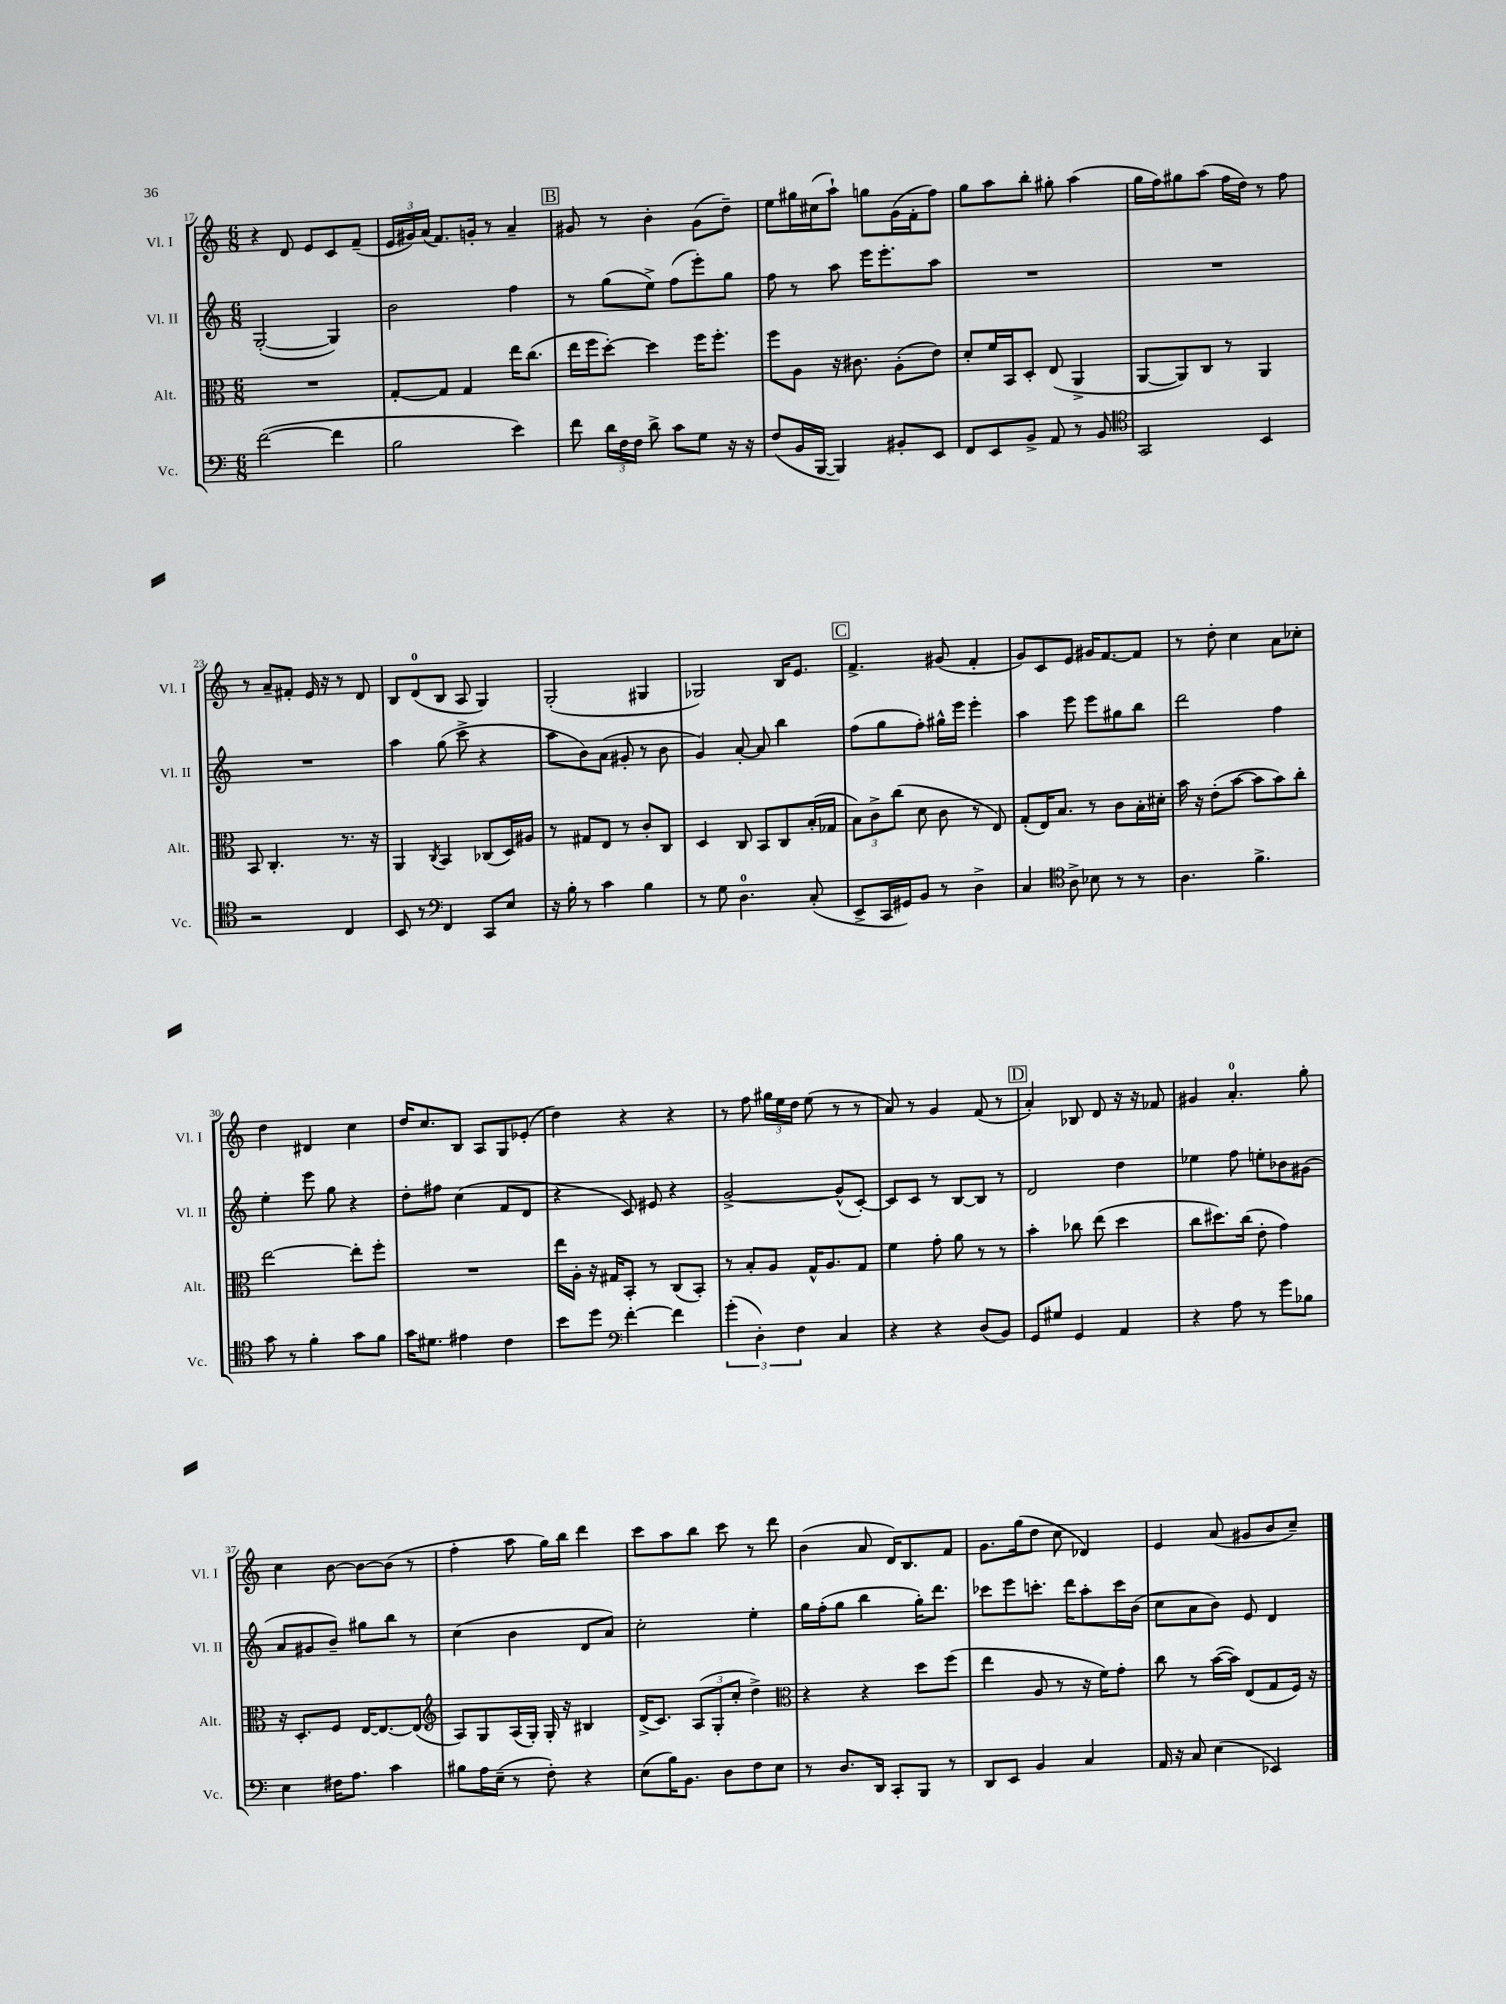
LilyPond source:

<<
\new StaffGroup <<
\new Staff = "s0" \with { instrumentName = "Vl. I" shortInstrumentName = "Vl. I" } {
    \clef treble \key c \major \numericTimeSignature \time 6/8
    \autoBeamOff r4 d'8 e'8[ c'8 f'8]--( |
    \tuplet 3/2 { e'16[ gis'16) a'16]( } f'8.[) g'16]-. r8 a'4-- |
    \mark \markup { \box "B" } gis'8 r8 b'4-. gis'8[( d''8]--) |
    e''8[ gis''16 cis''16( a''8]-!) g''8[ g'16( f'16-. f''8]) |
    g''8[ a''8 b''8]-. gis''8-. a''4( |
    g''16[ f''16) gis''8 a''8]( f''16[ d''16]) r8 f''8 |
    r8 a'8[-- fis'8]-. e'16 r16 r8 d'8 |
    b8[ d'8-0( b8] a8 g4) |
    g2-.( gis4 |
    ges2) b16[ e'8.] |
    \mark \markup { \box "C" } f'4.-> gis'8( f'4-. |
    g'8[) c'8 e'8] gis'16[ f'8.~ f'8] |
    r8 d''8-. c''4 a'8[ ces''8]-. |
    d''4 dis'4 c''4 |
    d''16[ c''8. b8] a8[ g8 ees'8]-.( |
    d''4) r4 r4 |
    r8 f''8 \tuplet 3/2 { gis''16[ e''16 d''16] } e''8( r8 r8 |
    a'8) r8 g'4 f'8( r8 |
    \mark \markup { \box "D" } a'4-.) bes8 d'8 r16 r16 fes'8 |
    gis'4 a'4.-0-. g''8-. |
    c''4 b'8~ b'8[~ b'8]( r8 |
    f''4-. a''8 g''16[) b''16] d'''4 |
    c'''8[ a''8 b''8] c'''8 r8 d'''8 |
    b'4( a'8 d'16[) b8. f'8] |
    g'8.[ g''16( d''8] c''8 des'4) |
    e'4 a'8( gis'8[ b'8 c''8]--) \bar "|." |
}
\new Staff = "s1" \with { instrumentName = "Vl. II" shortInstrumentName = "Vl. II" } {
    \clef treble \key c \major \numericTimeSignature \time 6/8
    \autoBeamOff g2~-.( g4) |
    b'2 f''4 |
    \mark \markup { \box "B" } r8 g''8[( e''8]->) f''8[( e'''8-.) g''8] |
    f''8 r8 a''8 e'''16[ e'''8.-. a''8] |
    R2. |
    R2. |
    R2. |
    a''4 g''8( c'''8-> r4 |
    a''8[ b'8) a'8]( gis'8-. r8 b'8 |
    g'4) a'8~-. a'8 b''4 |
    \mark \markup { \box "C" } f''8[( g''8 f''8]-.) gis''16[-^ e'''16] e'''4-. |
    a''4 e'''8 e'''8[ gis''8 b''8] |
    d'''2 f''4 |
    e''4-. e'''8 g''8 r4 |
    d''8[-. fis''8] c''4( f'8[ d'8] |
    r4 c'8) eis'8 r4 |
    g'2~-> g'8[-^( c'8]~-.) |
    c'8[ c'8] r8 b8[~ b8] r8 |
    \mark \markup { \box "D" } d'2 d''4 |
    ees''4 f''8 e''8[-. bes'8 gis'8]( |
    a'8[ gis'8 b'8]--) gis''8[ b''8] r8 |
    c''4( b'4 d'8[ a'8]) |
    c''2-. e''4-. |
    g''16[ f''16-.( g''8] b''4 g''16[-.) d'''8.] |
    ces'''8[ e'''8 c'''8.]-. d'''16[ a''8-. c'''16 b'16]( |
    c''8[ a'8 b'8]) e'8 d'4 \bar "|." |
}
\new Staff = "s2" \with { instrumentName = "Alt." shortInstrumentName = "Alt." } {
    \clef alto \key c \major \numericTimeSignature \time 6/8
    \autoBeamOff R2. |
    g8[~-. g8] g4 e''16[ c''8.]( |
    \mark \markup { \box "B" } e''16[ f''16 d''8]~-.) d''4 f''16[ f''8.]-. |
    f''8[ a8] r16 cis'8. a8[-.( e'8]) |
    d'8[-. f'16 b,16 d8]-. e8( a,4-> |
    a,8[~ a,8) c8] r8 a,4 |
    b,8 c4.-. r8. r16 |
    a,4 \acciaccatura { c8 } b,4 ces8[( d16) ais16] |
    r8 gis8[ e8] r8 c'8[-. c8] |
    d4 c8 b,8[ c8 b16-.( ges16] |
    \mark \markup { \box "C" } \tuplet 3/2 { b8[) c'8-> c''8]( } d'8 c'8 r8 e8) |
    g8[-.( e16) b8.] r8 c'8[ b16-. dis'16]-. |
    b'16 r16 e'8[-.( b'8]~ b'8[ b'8) c''8]-. |
    e''2~ e''8[-. f''8]-. |
    R2. |
    e''16[ a16]-. r16 gis16[ b,8]-. r8 c8[( b,8]-.) |
    r8 b8[-. a8] g16[-^ a8. g8] |
    f'4 g'8-. a'8 r8 r8 |
    \mark \markup { \box "D" } b'4-. ces''8 e''8( d''4 |
    c''8[ dis''8.) c''16]( e'8-. g'4) |
    r16 d8.[-. f8] e16[~ e8.~ e8]( |
    \clef treble a8[) g8 a16( g16]-.) g16-. r16 bis4 |
    d'16[->( c'8.]) \tuplet 3/2 { a8[( g8-. c''8]-. } d''4->) |
    \clef alto r4 r4 d''8[ f''8]( |
    e''4 a8 r8 r16 f'16[) g'8]-. |
    c''8 r8 b'16[~( b'16]) e8[( g8 f16]) r16 \bar "|." |
}
\new Staff = "s3" \with { instrumentName = "Vc." shortInstrumentName = "Vc." } {
    \clef bass \key c \major \numericTimeSignature \time 6/8
    \autoBeamOff f'2~( f'4 |
    b2 e'4) |
    \mark \markup { \box "B" } f'8 \tuplet 3/2 { d'16[ f16 f16] } d'8-> c'8[ g8] r16 r16 |
    f8[( b,16 b,,16]~ b,,4) bis,8[-. e,8] |
    f,8[ e,8 b,8]-> a,8 r8 b,8 |
    \clef tenor g,2 b,4 |
    r2 c4 |
    b,8 r8 \clef bass f,4 c,8[ e8] |
    r16 b16-. r8 c'4 b4 |
    r8 g8 d4.-0 c8-.( |
    \mark \markup { \box "C" } e,8[-> c,16 gis,16) b,8] r8 d4-> |
    c4 \clef tenor a8-> bes8 r8 r8 |
    a4. f'4.-> |
    g'8 r8 f'4-. g'8[ f'8] |
    g'16[ dis'8.] eis'4 c'4 |
    b'8[ d''8] \clef bass f'4~-. f'4 |
    \tuplet 3/2 { g'4-.( d4-.) f4 } c4 |
    r4 r4 d8[( b,8]) |
    \mark \markup { \box "D" } g,8[ gis8] g,4 a,4 |
    r4 a8 r8 g'8[ bes8] |
    e4 fis16[ a8.] c'4 |
    bis8[ a16 e16]--( r8 f8-.) r4 |
    e8[( b16) b,8.] d8[ f8 e8] |
    r8 d8.[ d,16] c,8[-. b,,8] r8 |
    d,8[ e,8] b,4 c4 |
    a,16 r16 c8 e4( ees,4) \bar "|." |
}
>>
>>
\layout { \context { \Score currentBarNumber = #17 } }
